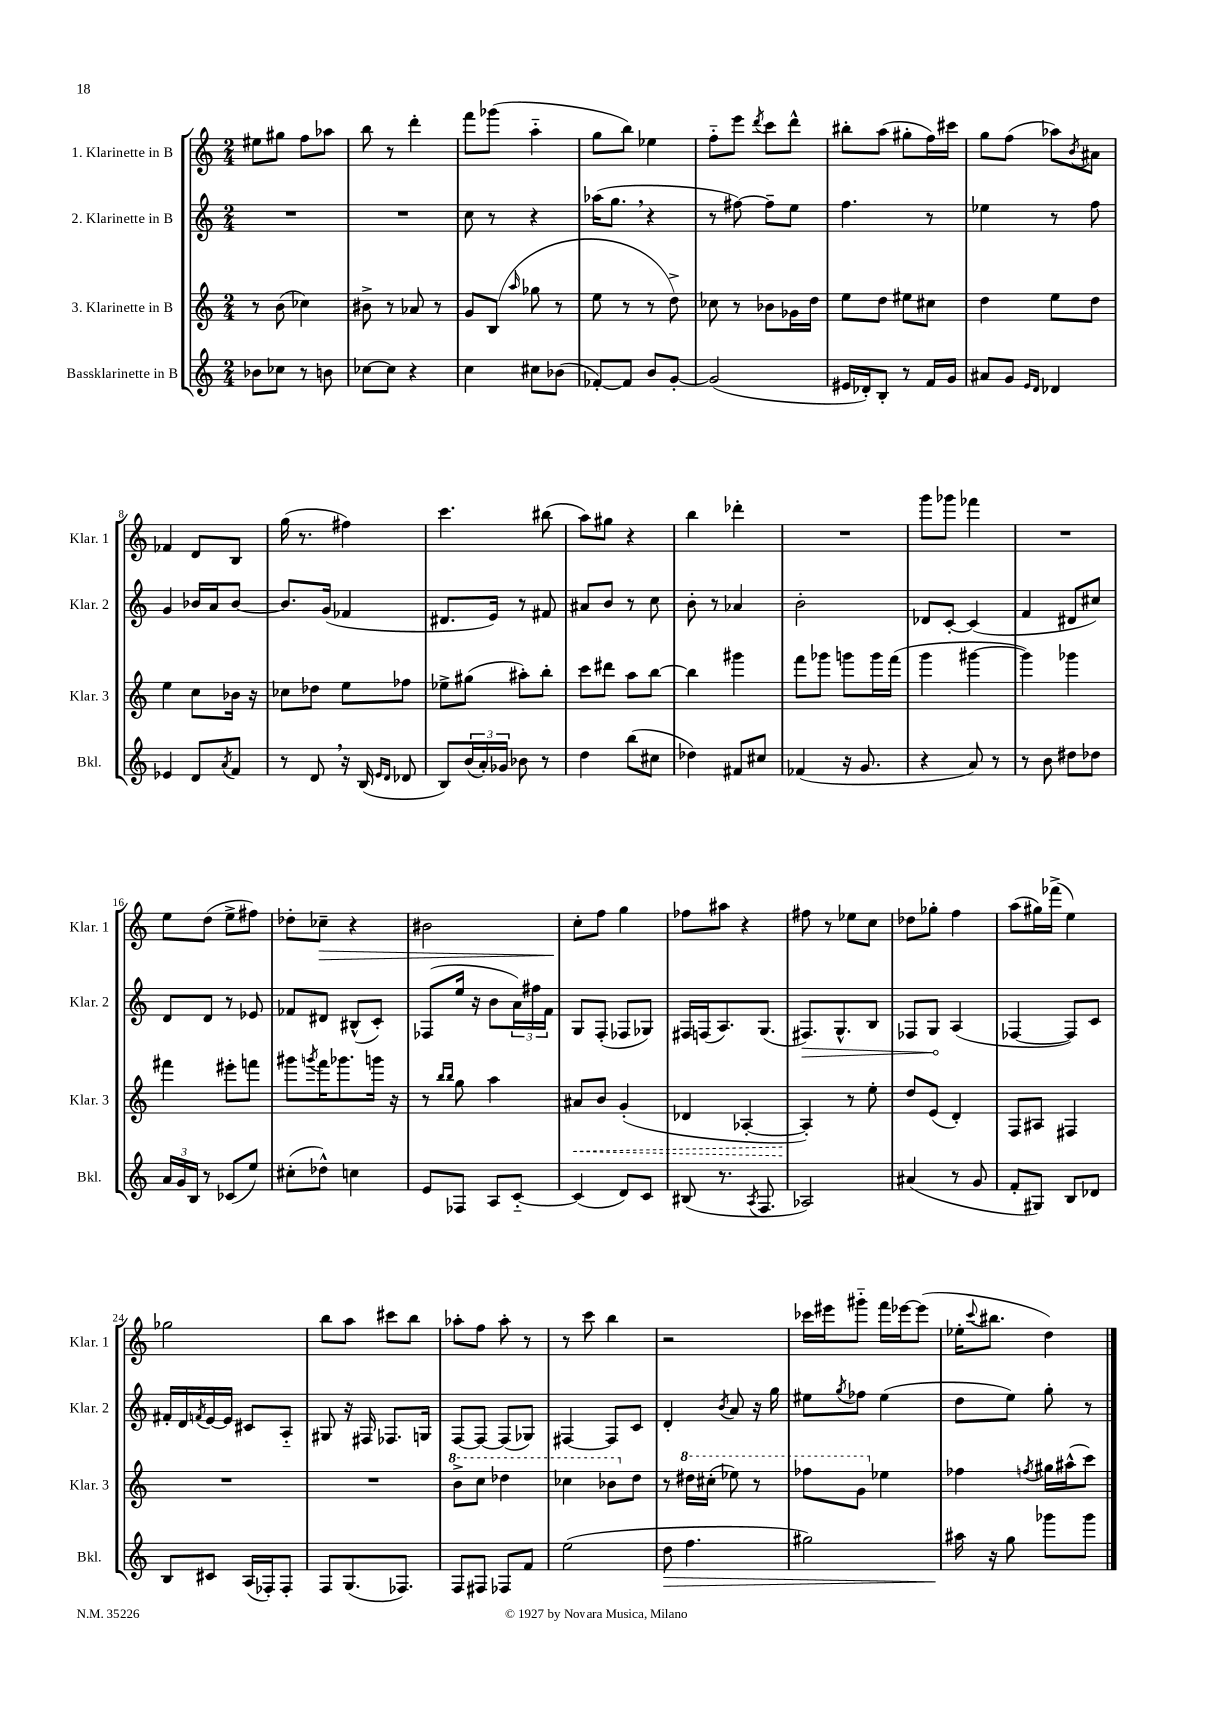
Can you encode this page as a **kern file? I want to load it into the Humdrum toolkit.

**kern	**dynam	**kern	**dynam	**kern	**dynam	**kern	**dynam
*part4	*part4	*part3	*part3	*part2	*part2	*part1	*part1
*staff4	*staff4	*staff3	*staff3	*staff2	*staff2	*staff1	*staff1
*I"Bassklarinette in B	*	*I"3. Klarinette in B	*	*I"2. Klarinette in B	*	*I"1. Klarinette in B	*
*I'Bkl.	*	*I'Klar. 3	*	*I'Klar. 2	*	*I'Klar. 1	*
*clefG2	*	*clefG2	*	*clefG2	*	*clefG2	*
*k[]	*	*k[]	*	*k[]	*	*k[]	*
*M2/4	*	*M2/4	*	*M2/4	*	*M2/4	*
=1	=1	=1	=1	=1	=1	=1	=1
8b-X\L	.	8r	.	2r	.	8ee#X\L	.
8cc-X\J	.	(8b\	.	.	.	8gg#X\J	.
8r	.	4cc-X\)	.	.	.	8ff\L	.
8bn\	.	.	.	.	.	8aa-X\J	.
=2	=2	=2	=2	=2	=2	=2	=2
[8cc-X\L	.	8b#X^\	.	2r	.	8bb\	.
8cc-\J]	.	8r	.	.	.	8r	.
4r	.	8a-X/	.	.	.	4ddd'\	.
.	.	8r	.	.	.	.	.
=3	=3	=3	=3	=3	=3	=3	=3
4cc\	.	8g/L	.	8cc\	.	8fff\L	.
.	.	(8B/J	.	8r	.	(8ggg-X\J	.
.	.	16qqaa/	.	.	.	.	.
8cc#X\L	.	8gg-X\	.	4r	.	4aa\	.
(8b-X\J	.	8r	.	.	.	.	.
=4	=4	=4	=4	=4	=4	=4	=4
[8f-X'/L)	.	8ee\	.	(16aa-X\KL	.	8gg\L	.
.	.	.	.	8.gg,\J	.	.	.
8f-/J]	.	8r	.	.	.	8bb\J)	.
8b/L	.	8r	.	4r	.	4ee-X\	.
[8g'/J	.	8dd^\)	.	.	.	.	.
=5	=5	=5	=5	=5	=5	=5	=5
(2g/]	.	8cc-X\	.	8r	.	8ff\L	.
.	.	8r	.	[8ff#X\)	.	8eee\J	.
.	.	.	.	.	.	8qddd/	.
.	.	8b-X\L	.	8ff#~\L]	.	8ccc\L	.
.	.	16g-X\L	.	8ee\J	.	8ddd^^\J	.
.	.	16dd\JJ	.	.	.	.	.
=6	=6	=6	=6	=6	=6	=6	=6
16e#X/LL	.	8ee\L	.	4.ff\	.	8bb#X'\L	.
16d-X'/J)	.	.	.	.	.	.	.
8B'/J	.	8dd\J	.	.	.	(8aa\J	.
8r	.	8ee#X\L	.	.	.	8gg#X'\L	.
16f/LL	.	8cc#X\J	.	8r	.	16ff\L)	.
16g/JJ	.	.	.	.	.	16ccc#X\JJ	.
=7	=7	=7	=7	=7	=7	=7	=7
8a#X/L	.	4dd\	.	4ee-X\	.	8gg\L	.
8g/J	.	.	.	.	.	(8ff\J	.
16qqe/LL	.	.	.	.	.	.	.
16qqd/JJ	.	.	.	.	.	.	.
4d-X/	.	8ee\L	.	8r	.	8aa-X\L)	.
.	.	.	.	.	.	8qb/	.
.	.	8dd\J	.	8ff\	.	8a#X\J	.
!!LO:LB:g=z
=8	=8	=8	=8	=8	=8	=8	=8
4e-X/	.	4ee\	.	4g/	.	4f-X/	.
8d/L	.	8cc\L	.	16b-X/LL	.	8d/L	.
.	.	.	.	16a/J	.	.	.
8qa/	.	.	.	.	.	.	.
8f/J	.	16b-X\Jk	.	[8b-/J	.	8B/J	.
.	.	16r	.	.	.	.	.
=9	=9	=9	=9	=9	=9	=9	=9
8r	.	8cc-X\L	.	8.b-/L]	.	(16gg\	.
.	.	.	.	.	.	8.r	.
8d,/	.	8dd-X\J	.	.	.	.	.
.	.	.	.	(16g/Jk	.	.	.
16r	.	8ee\L	.	4f-X/	.	4ff#X\)	.
(16B/	.	.	.	.	.	.	.
16qqe/LL	.	.	.	.	.	.	.
16qqd/JJ	.	.	.	.	.	.	.
8d-X/	.	8ff-X\J	.	.	.	.	.
=10	=10	=10	=10	=10	=10	=10	=10
8B/L)	.	8ee-X^\L	.	8.d#X/L	.	4.ccc\	.
(24b/L	.	(8gg#X\J	.	.	.	.	.
24a'/)	.	.	.	.	.	.	.
.	.	.	.	16e/Jk)	.	.	.
24g-X/JJ	.	.	.	.	.	.	.
8b-X\	.	8aa#X'\L)	.	8r	.	.	.
8r	.	8bb'\J	.	8f#X/	.	(8bb#X\	.
=11	=11	=11	=11	=11	=11	=11	=11
4dd\	.	8ccc\L	.	8a#X/L	.	8aa\L)	.
.	.	8ddd#X\J	.	8b/J	.	8gg#X\J	.
(8bb\L	.	8aa\L	.	8r	.	4r	.
8cc#X\J	.	[8bb\J	.	8cc\	.	.	.
=12	=12	=12	=12	=12	=12	=12	=12
4dd-X\)	.	4bb\]	.	8b'\	.	4bb\	.
.	.	.	.	8r	.	.	.
8f#X/L	.	4ggg#X\	.	4a-X/	.	4ddd-X'\	.
8cc#X/J	.	.	.	.	.	.	.
=13	=13	=13	=13	=13	=13	=13	=13
(4f-X/	.	8fff\L	.	2b'\	.	2r	.
.	.	8ggg-X\J	.	.	.	.	.
16r	.	8gggn\L	.	.	.	.	.
8.g/	.	.	.	.	.	.	.
.	.	16ggg\L	.	.	.	.	.
.	.	(16fff\JJ	.	.	.	.	.
=14	=14	=14	=14	=14	=14	=14	=14
4r	.	4ggg\	.	8d-X/L	.	8ggg\L	.
.	.	.	.	[8c'/J	.	8ggg-X\J	.
8a/)	.	[4ggg#X\	.	(4c/]	.	4fff-X\	.
8r	.	.	.	.	.	.	.
=15	=15	=15	=15	=15	=15	=15	=15
8r	.	4ggg#\])	.	4f/	.	2r	.
8b\	.	.	.	.	.	.	.
8dd#X\L	.	4ggg-X\	.	8d#X/L	.	.	.
8dd-X\J	.	.	.	8cc#X/J)	.	.	.
!!LO:LB:g=z
=16	=16	=16	=16	=16	=16	=16	=16
24a/LL	.	4fff#X\	.	8d/L	.	8ee\L	.
24g/	.	.	.	.	.	.	.
24B/JJ	.	.	.	.	.	.	.
8r	.	.	.	8d/J	.	(8dd\J	.
(8c-X/L	.	8eee#X'\L	.	8r	.	8ee^\L	.
8ee/J)	.	8fffn\J	.	8e-X/	.	8ff#X\J)	.
=17	=17	=17	=17	=17	=17	=17	=17
(8cc#X'\L	.	8ggg#X\L	.	8f-X/L	.	8dd-X'\L	.
.	.	8qgggn/	.	.	.	.	.
!	!	!	!	!	!	!	!LO:HP:b
8dd-X^^\J)	.	16fff\K	.	8d#X/J	.	8cc-X~\J	>
.	.	8.ggg-X\	.	.	.	.	.
4ccn\	.	.	.	(8B#X^^/L	.	4r	.
.	.	16gggn\Jk	.	8c'/J)	.	.	.
.	.	16r	.	.	.	.	.
=18	=18	=18	=18	=18	=18	=18	=18
8e/L	.	8r	.	(8F-X/L	.	2b#X\	.
.	.	16qqbb/LL	.	.	.	.	.
.	.	16qqbb/JJ	.	.	.	.	.
8F-X/J	.	8gg\	.	16ee/Jk	.	.	.
.	.	.	.	16r	.	.	.
8A/L	.	4aa\	.	8b\L	.	.	.
[8c/J	.	.	.	24a\L)	.	.	.
.	.	.	.	24ff#X\	.	.	.
.	.	.	.	24f\JJ	.	.	.
=19	=19	=19	=19	=19	=19	=19	=19
!	!	!	!LO:HP:b	!	!	!	!
(4c/]	.	8a#X/L	<	8G/L	.	8cc'\L	.
.	.	8b/J	.	(8F'/J	.	8ff\J	]
8d/L)	.	(4g'/	.	8F-X/L	.	4gg\	.
8c/J	.	.	.	8G-X/J)	.	.	.
=20	=20	=20	=20	=20	=20	=20	=20
(8B#X/	.	4d-X/	.	16F#X/LL	.	8ff-X\L	.
.	.	.	.	(16Fn/J	.	.	.
8.r	.	.	.	8.A/)	.	8aa#X\J	.
.	.	[4A-X'/	.	.	.	4r	.
8qA/	.	.	.	.	.	.	.
8.F/	.	.	.	(8.G/J	.	.	.
=21	=21	=21	=21	=21	=21	=21	=21
!	!	!	!	!	!LO:HP:b	!	!
2A-X/)	.	4A-'/])	.	8.F#X/L)	>	8ff#X\	.
.	.	.	.	.	.	8r	.
.	.	.	.	8.G^^/	.	.	.
.	.	8r	[	.	.	8ee-X\L	.
.	.	8ee'\	.	8B/J	.	8cc\J	.
=22	=22	=22	=22	=22	=22	=22	=22
(4a#X/	.	8dd/L	.	8F-X/L	.	8dd-X\L	.
.	.	(8e/J	.	8G/J	.	8gg-X'\J	.
8r	.	4d'/)	.	(4A/	]	4ff\	.
8g/	.	.	.	.	.	.	.
=23	=23	=23	=23	=23	=23	=23	=23
8f'/L	.	8F/L	.	[4F-X/	.	(8aa\L	.
8G#X/J)	.	8A#X/J	.	.	.	16gg#X\L)	.
.	.	.	.	.	.	(16fff-X^\JJ	.
8B/L	.	4F#X/	.	8F-/L])	.	4ee\)	.
8d-X/J	.	.	.	8c/J	.	.	.
!!LO:LB:g=z
=24	=24	=24	=24	=24	=24	=24	=24
8B/L	.	2r	.	16f#X'/LL	.	2gg-X\	.
.	.	.	.	16d/	.	.	.
.	.	.	.	8qfn/	.	.	.
8c#X/J	.	.	.	[16e/	.	.	.
.	.	.	.	16e/JJ]	.	.	.
(16A/LL	.	.	.	8c#X/L	.	.	.
16F-X'/J)	.	.	.	.	.	.	.
8F-'/J	.	.	.	8A/J	.	.	.
=25	=25	=25	=25	=25	=25	=25	=25
8F/L	.	2r	.	8G#X/	.	8bb\L	.
(8.G/	.	.	.	16r	.	8aa\J	.
.	.	.	.	16F#X/	.	.	.
.	.	.	.	8.F-X/L	.	8ccc#X\L	.
8.F-X/J)	.	.	.	.	.	.	.
.	.	.	.	.	.	8bb\J	.
.	.	.	.	16Gn/Jk	.	.	.
=26	=26	=26	=26	=26	=26	=26	=26
*	*	*8va	*	*	*	*	*
8F/L	.	8bb^\L	.	[8F/L	.	8aa-X'\L	.
8F#X/J	.	8ccc\J	.	8F/J_	.	8ff\J	.
8F-X/L	.	4ddd-X\	.	(8F/L]	.	8aa-'\	.
8f/J	.	.	.	8G-X/J)	.	8r	.
=27	=27	=27	=27	=27	=27	=27	=27
(2ee\	.	4ccc-X\	.	[4F#X/	.	8r	.
.	.	.	.	.	.	8ccc\	.
.	.	8bb-X\L	.	8F#/L]	.	4bb\	.
*	*	*X8va	*	*	*	*	*
.	.	8dd\J	.	8c/J	.	.	.
=28	=28	=28	=28	=28	=28	=28	=28
!	!LO:HP:b	!	!	!	!	!	!
8dd\	>	8r	.	4d'/	.	2r	.
*	*	*8va	*	*	*	*	*
4.ff\	.	16ddd#X\LL	.	.	.	.	.
.	.	(16ccc#X'\JJ	.	.	.	.	.
.	.	.	.	8qb/	.	.	.
.	.	8eee-X\)	.	8a/	.	.	.
.	.	8r	.	16r	.	.	.
.	.	.	.	16gg\	.	.	.
=29	=29	=29	=29	=29	=29	=29	=29
2gg#X\)	.	8fff-X\L	.	8ee#X\L	.	16ccc-X\LL	.
.	.	.	.	.	.	16eee#X\J	.
.	.	.	.	8qgg/	.	.	.
.	.	8gg\J	.	8ff-X\J	.	8ggg#X\J	.
*	*	*X8va	*	*	*	*	*
.	.	4ee-X\	.	(4ee#\	.	16fff\LL	.
.	.	.	.	.	.	[16eee-X\J	.
.	.	.	.	.	.	(8eee-\J]	.
=30	=30	=30	=30	=30	=30	=30	=30
16aa#X\	.	4ff-X\	.	8dd\L	.	16ee-X'\KL	.
.	.	.	.	.	.	8qqccc/	.
16r	]	.	.	.	.	8.bb#X\J	.
8gg\	.	.	.	8ee\J)	.	.	.
.	.	8qffn/	.	.	.	.	.
8ggg-X\L	.	16gg#X\LL	.	8gg'\	.	4dd\)	.
.	.	(16aa#X^^\J	.	.	.	.	.
8ggg-\J	.	8ccc\J)	.	8r	.	.	.
==	==	==	==	==	==	==	==
*-	*-	*-	*-	*-	*-	*-	*-
